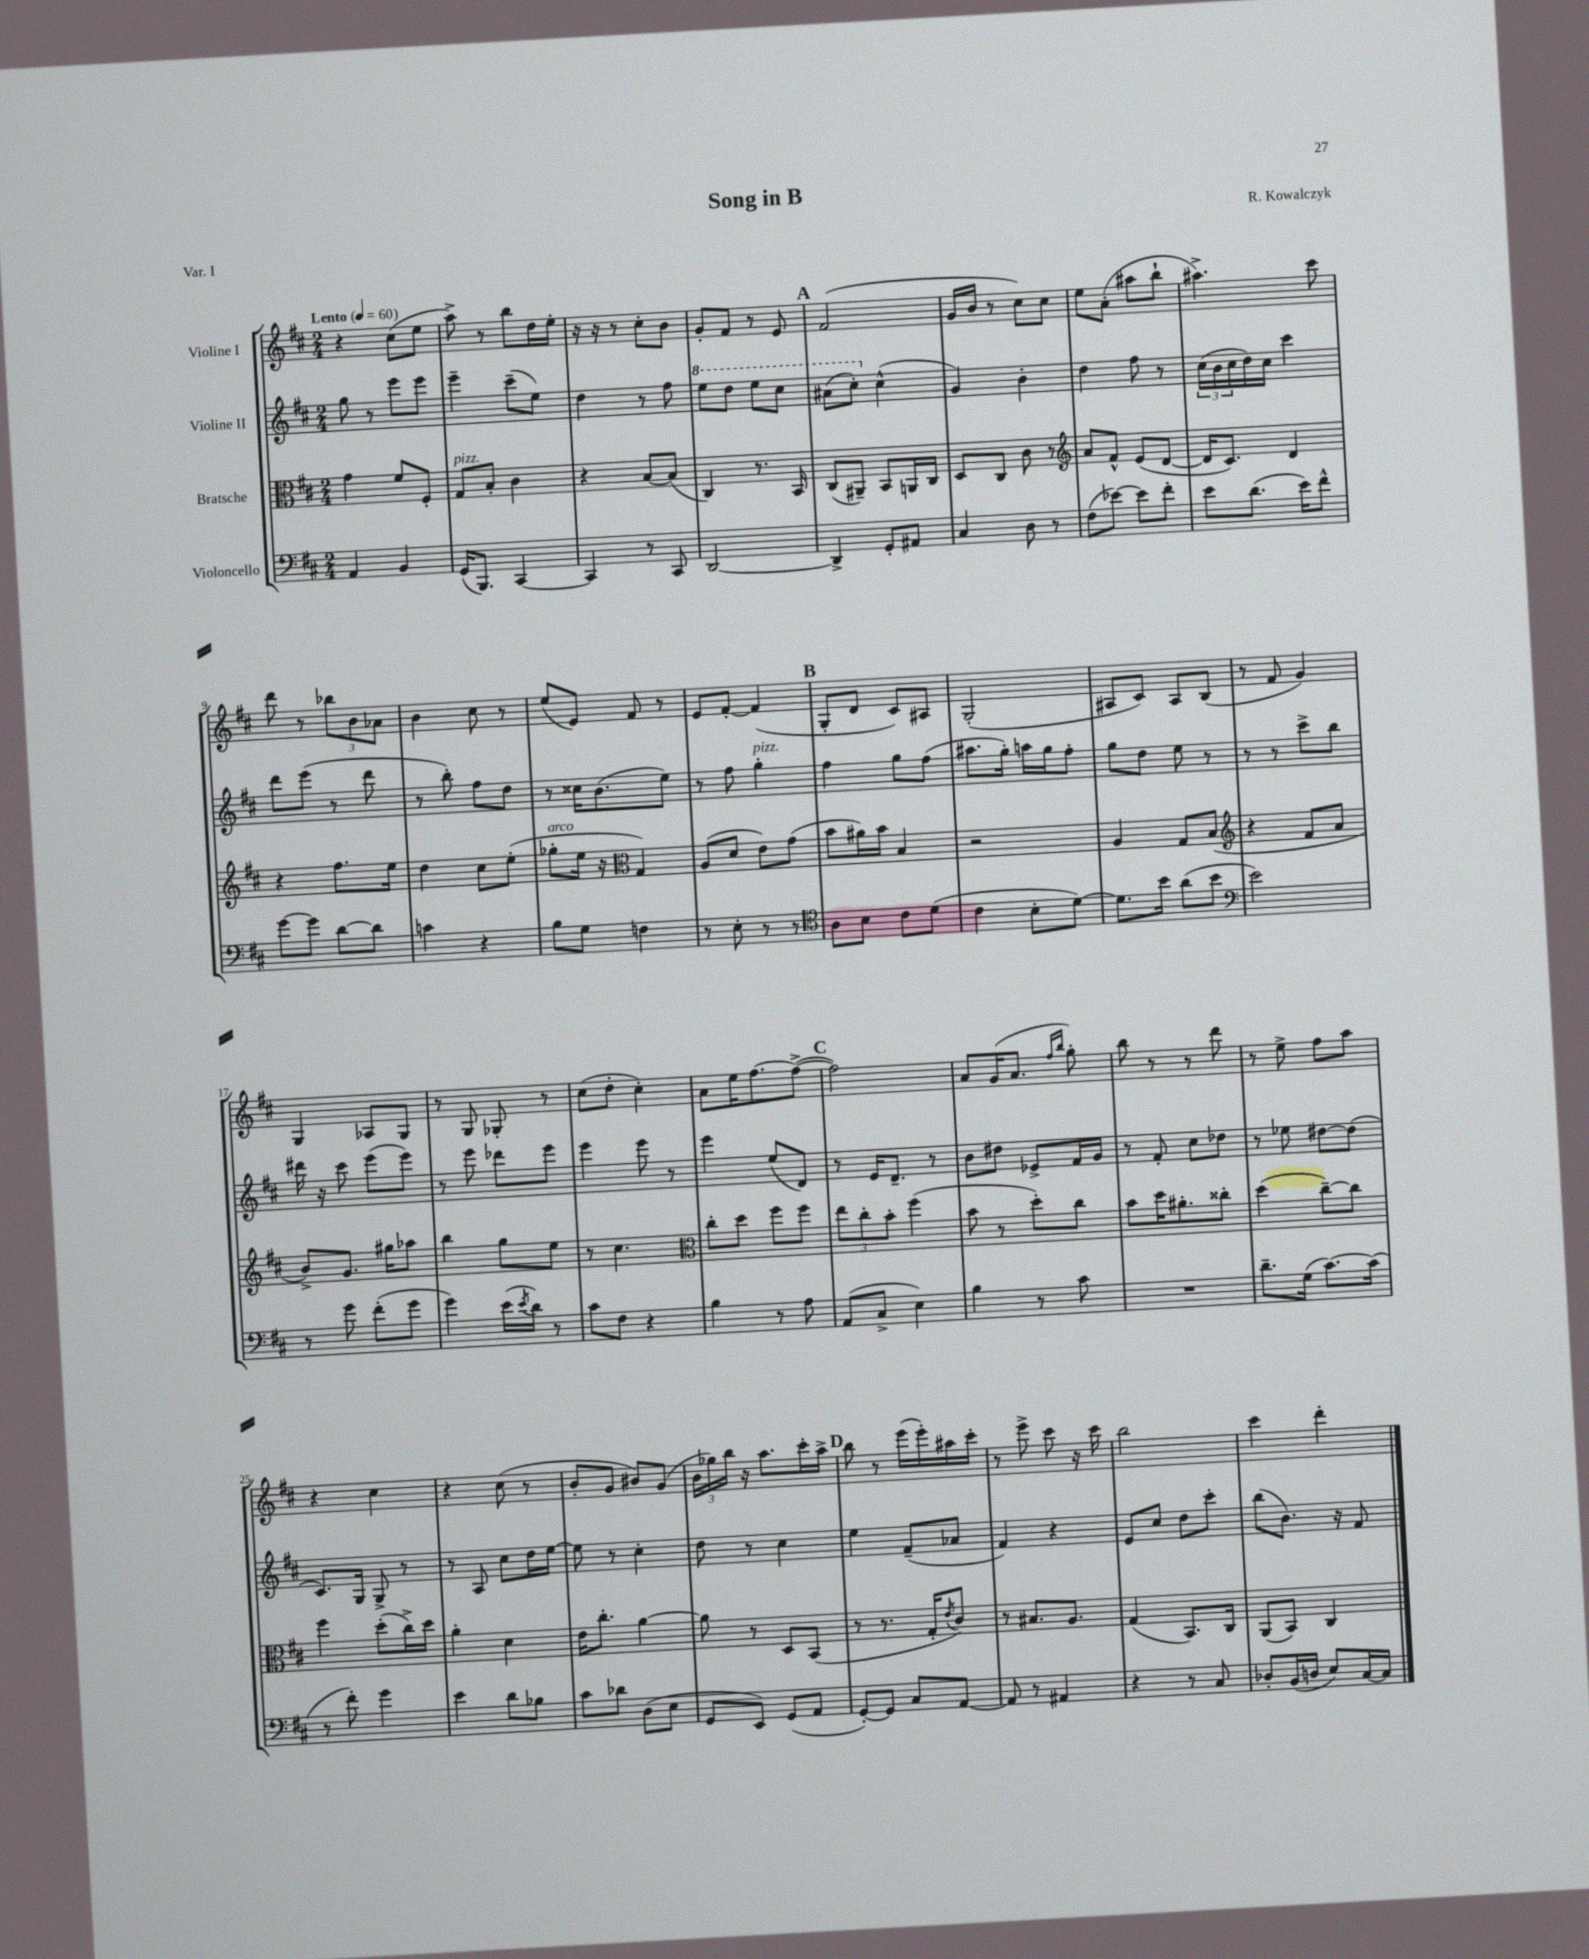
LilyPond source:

\header { title = "Song in B" composer = "R. Kowalczyk" piece = "Var. I" }
<<
\new StaffGroup <<
\new Staff = "s0" \with { instrumentName = "Violine I" } {
    \clef treble \key d \major \numericTimeSignature \time 2/4 \tempo "Lento" 4 = 60
    r4 cis''8( e''8 |
    a''8->) r8 b''8 d''16 e''16-. |
    r16 r16 r8 cis''8-. b'8 |
    g'8-. fis'8 r8 e'8 |
    \mark \markup { \bold "A" } fis'2( |
    g'16 b'16 r8 cis''8) cis''8 |
    e''8 a'8-.( ais''8 b''8-! |
    ais''4.->) cis'''8 |
    d'''8 r8 \tuplet 3/2 { bes''8 b'8 aes'8 } |
    b'4 cis''8 r8 |
    e''8( e'8) fis'8 r8 |
    e'8 fis'8~-. fis'4( |
    \mark \markup { \bold "B" } g8-. d'8 cis'8) ais8 |
    g2-.( |
    ais8 cis'8) ais8 b8( |
    r8 fis'8 g'4) |
    g4 aes8 g8 |
    r8 g8 ges8-. r8 |
    cis''8( d''8-. cis''4-.) |
    a'8 e''16 fis''8.~ fis''8~->( |
    \mark \markup { \bold "C" } fis''2) |
    a'8 g'16( a'8. \grace { fis''16 b''16 } g''8-.) |
    b''8 r8 r8 d'''8 |
    r8 e''8-> fis''8 a''8 |
    r4 cis''4 |
    r4 cis''8( r8 |
    b'8-. g'8 bis'8) g'8( |
    \tuplet 3/2 { b'16 ges''16) b''16 } r16 a''8. cis'''16-. a''16-> |
    \mark \markup { \bold "D" } b''8 r8 e'''16( e'''16-.) ais''16 cis'''16-. |
    r8 e'''8-> cis'''8 r16 cis'''16 |
    b''2 |
    cis'''4 d'''4-. \bar "|." |
}
\new Staff = "s1" \with { instrumentName = "Violine II" } {
    \clef treble \key d \major \numericTimeSignature \time 2/4
    g''8 r8 e'''8 e'''8 |
    e'''4-- cis'''8--( e''8) |
    d''4 r8 fis''8 |
    \ottava #1 e'''8 d'''8 e'''8 cis'''8 |
    \mark \markup { \bold "A" } ais''8( cis'''8-.) \ottava #0 cis''4-^( |
    g'4) b'4-. |
    d''4 fis''8 r8 |
    \tuplet 3/2 { cis''16( b'16 cis''16 } d''16) cis''16 cis'''4 |
    d'''8 e'''8( r8 d'''8 |
    r8 b''8-.) fis''8 d''8 |
    r8 cisis''16 b'8.( e''8) |
    r8 fis''8 g''4-.^\markup { \italic "pizz." } |
    \mark \markup { \bold "B" } fis''4 g''8 fis''8( |
    ais''8. g''16-.) a''16 g''16 fis''8-. |
    g''8 d''8 e''8 r8 |
    r8 r8 cis'''8-> b''8 |
    dis'''16 r16 cis'''8 e'''8( e'''8) |
    r8 e'''8 des'''8 e'''8 |
    e'''4 e'''8 r8 |
    e'''4 e''8( d'8) |
    \mark \markup { \bold "C" } r8 e'16 d'8.-- r8 |
    b'8 dis''8 ees'8-> fis'16 g'16 |
    r8 fis'8-. cis''8 des''8 |
    r8 ees''8 dis''8~ dis''8( |
    cis'8.) g16 g8-> r8 |
    r8 a8 cis''8 d''16 e''16~ |
    e''8 r8 cis''4-. |
    d''8 r8 cis''4 |
    \mark \markup { \bold "D" } e''4 fis'8--( aes'8 |
    fis'4) r4 |
    e'8 cis''8 d''8 cis'''8-. |
    b''8( b'8.) r16 fis'8 \bar "|." |
}
\new Staff = "s2" \with { instrumentName = "Bratsche" } {
    \clef alto \key d \major \numericTimeSignature \time 2/4
    g'4 fis'8 fis8-. |
    g8^\markup { \italic "pizz." } b8-. cis'4 |
    r4 b8~ b8( |
    cis4) r8. b,16 |
    \mark \markup { \bold "A" } cis8( ais,8--) b,8 a,16 cis16 |
    d8 cis8 cis'8 r8 |
    \clef treble a'8 fis'8-^ e'8( d'8~ |
    d'16 cis'8.) d'4 |
    r4 fis''8. e''16 |
    d''4 cis''8 e''8-.( |
    ges''8-.^\markup { \italic "arco" } e''16 r16 \clef alto g4) |
    a8( d'8 e'8) g'8( |
    \mark \markup { \bold "B" } b'8 ais'16) b'16 b4 |
    r2 |
    a4 g8 b8( |
    \clef treble r4 fis'8 a'8 |
    b'8->) g'8. gis''16 aes''8 |
    b''4 g''8 e''8 |
    r8 cis''4. |
    \clef alto cis''8-. d''8 fis''8 fis''8 |
    \mark \markup { \bold "C" } \tuplet 3/2 { e''8 cis''8-. b'8-. } fis''4( |
    b'8 r8 d''8-.) cis''8 |
    b'8 d''16 ais'8.-. cisis''8-. |
    d''4( cis''8~--) cis''8 |
    fis''4 d''8-.( cis''16->) d''16 |
    a'4-. d'4 |
    e'16 cis''8.-. a'4~ |
    a'8 r8 d8 b,8( |
    \mark \markup { \bold "D" } r8 r8. g16-. \acciaccatura { e'8 } cis'8) |
    r8 bis8. a8. |
    g4( b,8.) cis16 |
    a,8( b,8) cis4 \bar "|." |
}
\new Staff = "s3" \with { instrumentName = "Violoncello" } {
    \clef bass \key d \major \numericTimeSignature \time 2/4
    a,4 b,4 |
    g,16( b,,8.) cis,4~ |
    cis,4 r8 cis,8 |
    d,2~ |
    \mark \markup { \bold "A" } d,4-> g,8-. ais,8 |
    cis4 d8 r8 |
    fis8( ees'8~) ees'8 fis'8-. |
    e'8 d'8.( e'16) fis'8-^ |
    g'8~ g'8 d'8~ d'8 |
    c'4 r4 |
    b8 g8 f4 |
    r8 e8-. r8 r8 |
    \mark \markup { \bold "B" } \clef tenor a8 b8 cis'8 d'8( |
    cis'4 b8-. d'8~) |
    d'8. b'16 a'8( b'8 |
    \clef bass e'2) |
    r8 g'8 fis'8-.( g'8 |
    g'4) e'16( \acciaccatura { e'8 } d'16) r8 |
    cis'8 fis8 r4 |
    b4 r8 a8 |
    \mark \markup { \bold "C" } a,8( cis8-> e4) |
    b4 r8 cis'8 |
    R2 |
    d'8.-- g16( cis'8.~) cis'16( |
    r8 fis'8-.) g'4 |
    e'4 d'8 bes8 |
    cis'8 des'8 d8( e8 |
    g,8 e,8) g,8( a,8 |
    \mark \markup { \bold "D" } g,8~-.) g,8 cis8 a,8~ |
    a,8 r8 ais,4 |
    r4 r8 cis8 |
    des8-. b,16( d16 e8) cis16~ cis16 \bar "|." |
}
>>
>>
